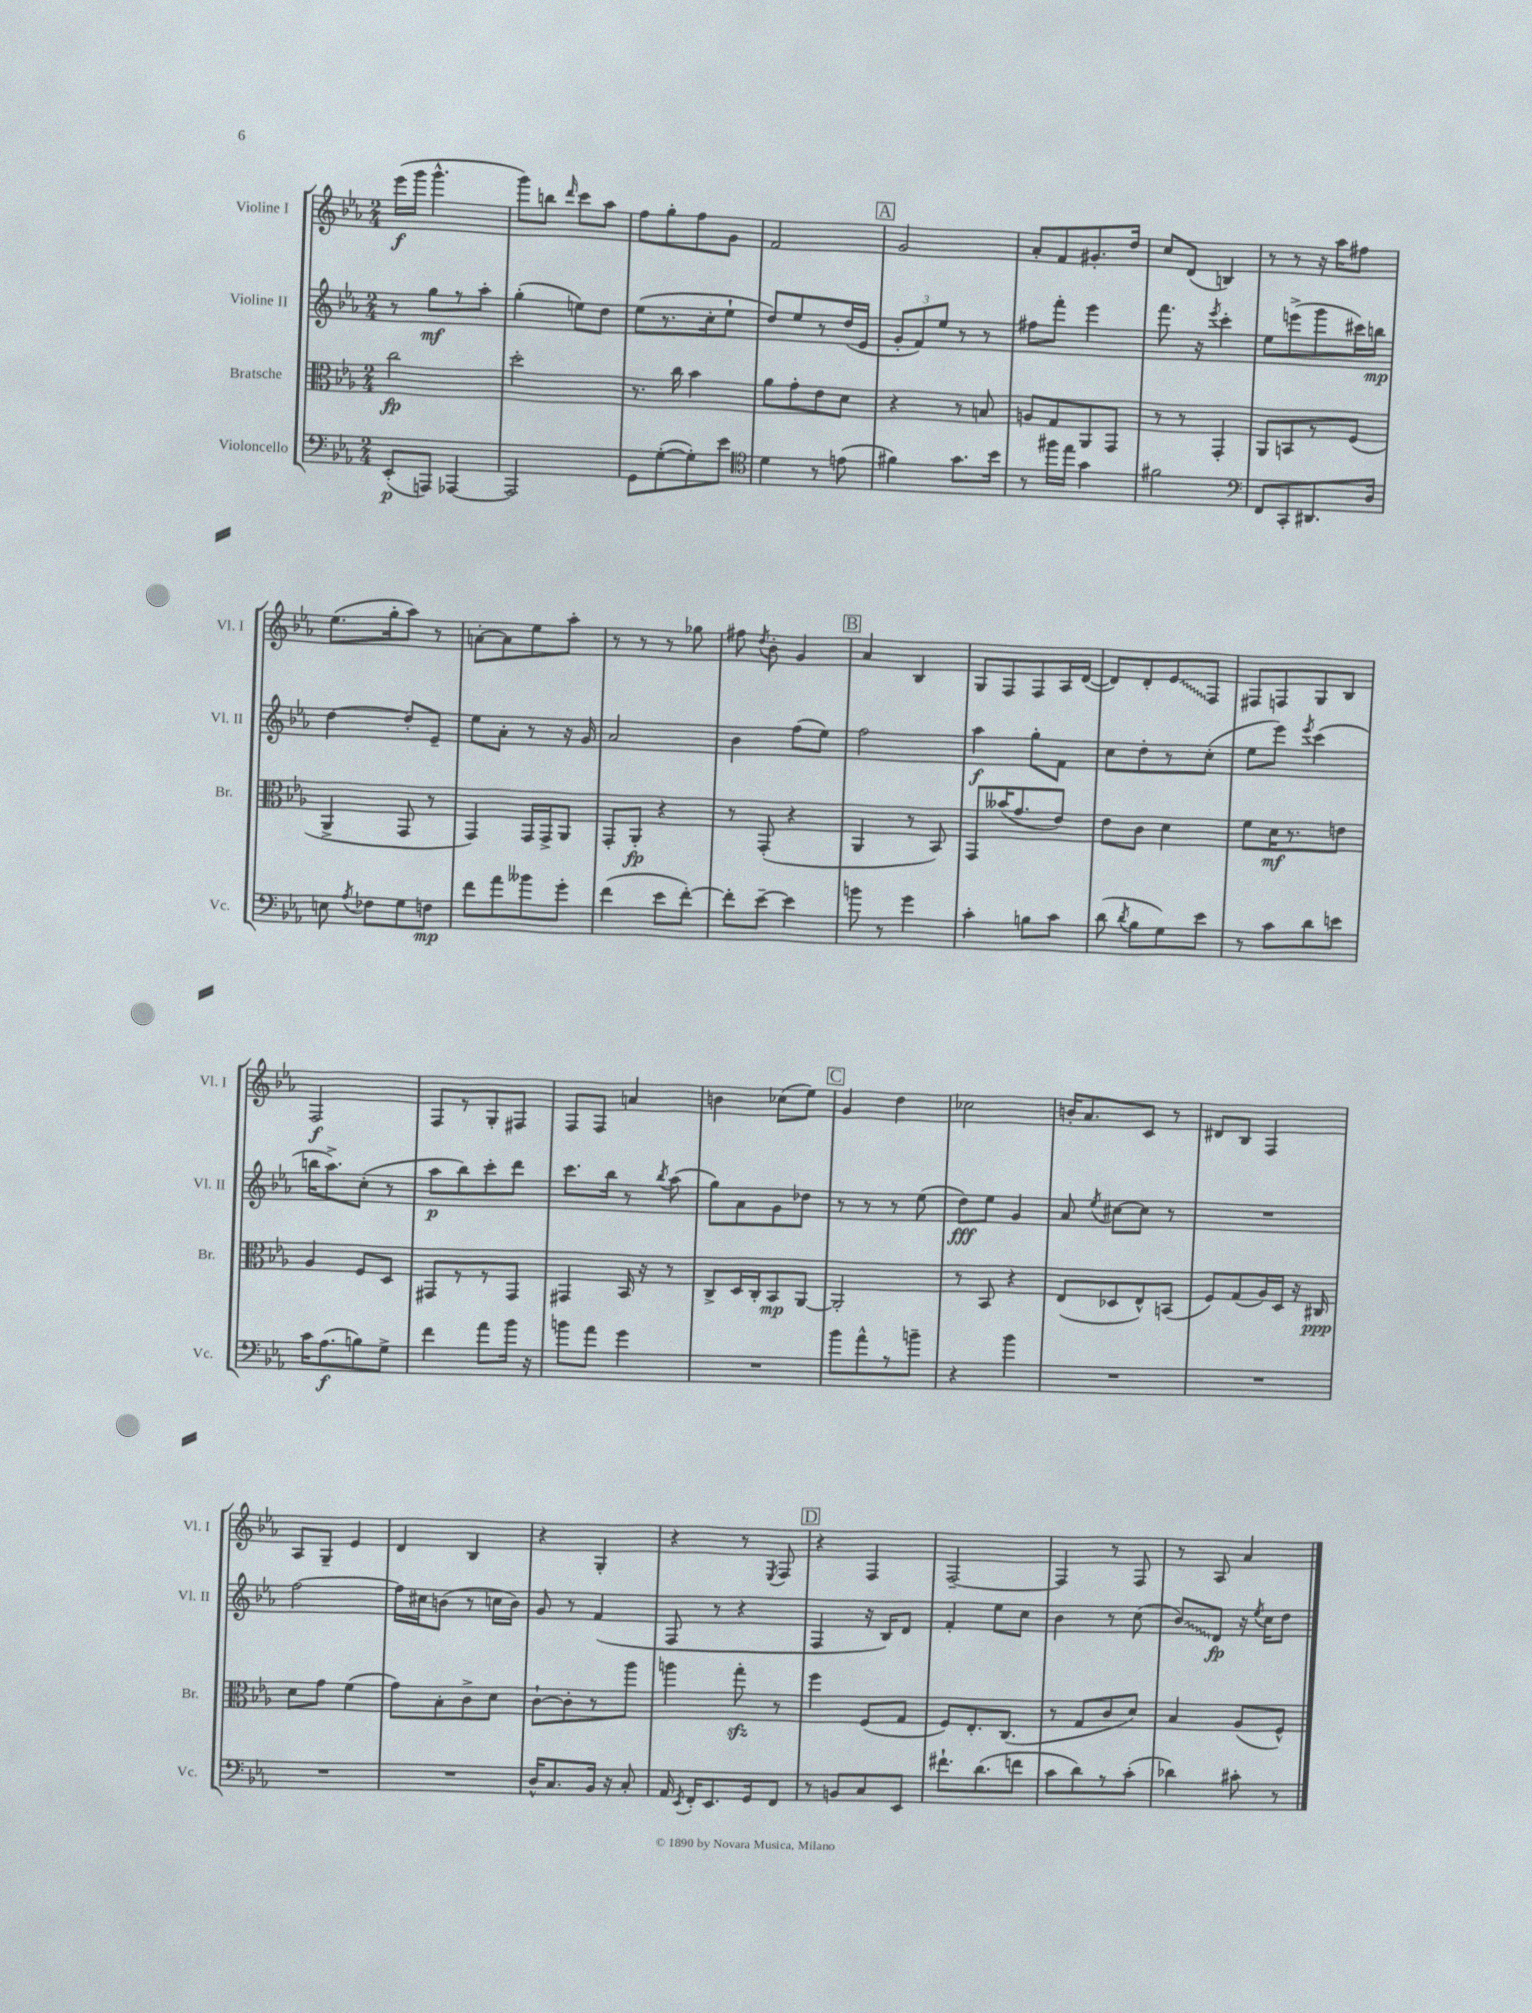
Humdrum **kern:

**kern	**kern	**kern	**kern
*staff4	*staff3	*staff2	*staff1
*clefF4	*clefC3	*clefG2	*clefG2
*k[b-e-a-]	*k[b-e-a-]	*k[b-e-a-]	*k[b-e-a-]
*M2/4	*M2/4	*M2/4	*M2/4
(8EE-'	2cc	8r	(16eee-
.	.	.	16ggg
8AAA)	.	8gg	4.ggg^^
[4AAA-	.	8r	.
.	.	8aa-'	.
=	=	=	=
2AAA-]	2dd'	(4gg'	8ggg)
.	.	.	8bb
.	.	.	16qqddd
.	.	8ee)	8ccc
.	.	8dd	8aa-
=	=	=	=
8GG	8.r	(8ee-	8ff
([8G'	.	8.r	8gg'
.	16cc	.	.
8G'])	4b-	.	8ff
.	.	16cc'	.
8e-	.	8ee-`	8g
=	=	=	=
*clefC4	*	*	*
4d	8a-	8dd)	2f
.	8g'	8ee-	.
8r	8e-	8r	.
(8e	8d	(16dd	.
.	.	16e-	.
=	=	=	=
4f#)	4r	12g'	2g
.	.	12f)	.
.	.	12ee-	.
8.g	8r	8r	.
.	8B	8r	.
16b-	.	.	.
=	=	=	=
8r	8A	8ff#	8a-'
16ff#	8G	8fff'	8f
16ee-	.	.	.
4g	8AA-	4eee-	8.g#'
.	8GG	.	.
.	.	.	16dd
=	=	=	=
2f#	8r	8.fff	8cc
.	8r	.	(8d
.	.	16r	.
.	.	8qeee-	.
.	4GG'	4ccc'	4B)
=	=	=	=
*clefF4	*	*	*
8FF	8AA-	8ee-	8r
8CC'	8BB	(8eee^	8r
8.DD#	8r	8ggg	16r
.	.	.	16aa-
.	(8F	16ccc#)	8ff#
16D	.	16bb	.
=	=	=	=
8E	4AA-^	[4dd	(8.ee-
8qA-	.	.	.
8F-	.	.	.
.	.	.	16gg'
8G	8GG	8dd']	8aa-)
8F	8r	8e-~	8r
=	=	=	=
8f	4GG)	8ee-	[8a'
8a-	.	8a-'	8a]
8b--	16GG	8r	8ee-
.	16GG^	.	.
8g'	8AA-	16r	8aa-'
.	.	16g	.
=	=	=	=
(4f	8GG'	2a-	8r
.	8AA-'	.	8r
8e-	4r	.	8r
[8f')	.	.	8gg-
=	=	=	=
8f']	8r	4b-	8ff#
.	.	.	8qdd
[8e-~	(8GG'	.	8b-'
4e-]	4r	(8ff	4g
.	.	8ee-)	.
=	=	=	=
8b	4AA-	2ff	4a-
8r	.	.	.
4g	8r	.	4B-
.	8BB-)	.	.
=	=	=	=
4c'	8GG	4aa-	8G
.	(16b--	.	8F
.	8.g	.	.
8B	.	8gg'	8F
8c	8e-)	8f	16A-
.	.	.	([16d
=	=	=	=
(8d	8e-	8cc	8d])
8qd	.	.	.
8B-	8c	8dd'	8d'
8G)	4d	8r	8e-
8e-	.	(8cc'	8F
=	=	=	=
8r	8f	8ee-	8F#
8c	16d	8eee-)	8F
.	8.r	.	.
.	.	8qeee-	.
8d	.	(4ccc	8G
8e	8e	.	8B-
=	=	=	=
16c	4A-	16bb	2F
(8.A-	.	8.aa-^)	.
8B)	8F	(8cc'	.
8G^	8D	8r	.
=	=	=	=
4f	8GG#	8aa-	8F
.	8r	8bb-)	8r
8a-	8r	8ccc'	8G'
16b-	8GG#	8ddd	8F#
16r	.	.	.
=	=	=	=
8b	4GG#	8.ccc	8F
8a-	.	.	8F
.	.	16bb-	.
4g	16BB-	8r	4a
.	16r	.	.
.	.	8qbb-	.
.	8r	(8aa-	.
=	=	=	=
2r	8C^	8gg)	4b
.	16D	8a-	.
.	16C'	.	.
.	8BB-	8g	(8cc-
.	[8AA-	8dd-	8ee-)
=	=	=	=
8b-	2AA-']	8r	4g
8a-^^	.	8r	.
8r	.	8r	4dd
8b~	.	(8ee-	.
=	=	=	=
4r	8r	8dd)	2cc-
.	8BB-	8ee-	.
4b-	4r	4g	.
=	=	=	=
2r	(8E-	8a-	16b'
.	.	.	8.a-
.	.	8qee-	.
.	8D-	[8cc#	.
.	8E-^^)	8cc#]	8c
.	(8BB	8r	8r
=	=	=	=
2r	8F)	2r	8d#
.	(8G	.	8B-
.	16A-)	.	4F
.	16D	.	.
.	16r	.	.
.	16C#	.	.
=	=	=	=
2r	8d	[2ff	8A-
.	8g	.	8G~
.	(4f	.	4e-
=	=	=	=
2r	8g)	16ff]	4d
.	.	16cc#	.
.	8B-'	(8b	.
.	8c^	8r	4B-
.	8d	16cc	.
.	.	16b)	.
=	=	=	=
16D^^	[8c`	8g	4r
8.C	.	.	.
.	8c']	8r	.
16BB-	8r	(4f	4G'
16r	.	.	.
8C'	8aa-	.	.
=	=	=	=
16AA-	4aa	8F	4r
8qEE-	.	.	.
16FF'	.	.	.
8.EE-	.	8r	.
.	8gg'	4r	8r
16GG	.	.	.
.	.	.	8qE-
8FF	8r	.	8F
=	=	=	=
8r	4ff	4F	4r
8BB	.	.	.
8C	(8F	16r	4F
.	.	16B-)	.
8EE-	8G	8d	.
=	=	=	=
8.f#`	8F)	4f'	[2F~
.	8.E-'	.	.
(8.d	.	.	.
.	.	8ee-	.
.	(8.C	.	.
8f	.	8cc	.
=	=	=	=
8c	8r	4b-	4F]
8d)	8G	.	.
8r	8c	8r	8r
(8c'	8d)	(8cc	8F
=	=	=	=
4d-)	4B-	8b-)	8r
.	.	8d	8A-
8c#'	(8A-	16r	4a-
.	.	8qee-	.
.	.	16cc	.
8r	8F^^)	8dd	.
==	==	==	==
*-	*-	*-	*-
